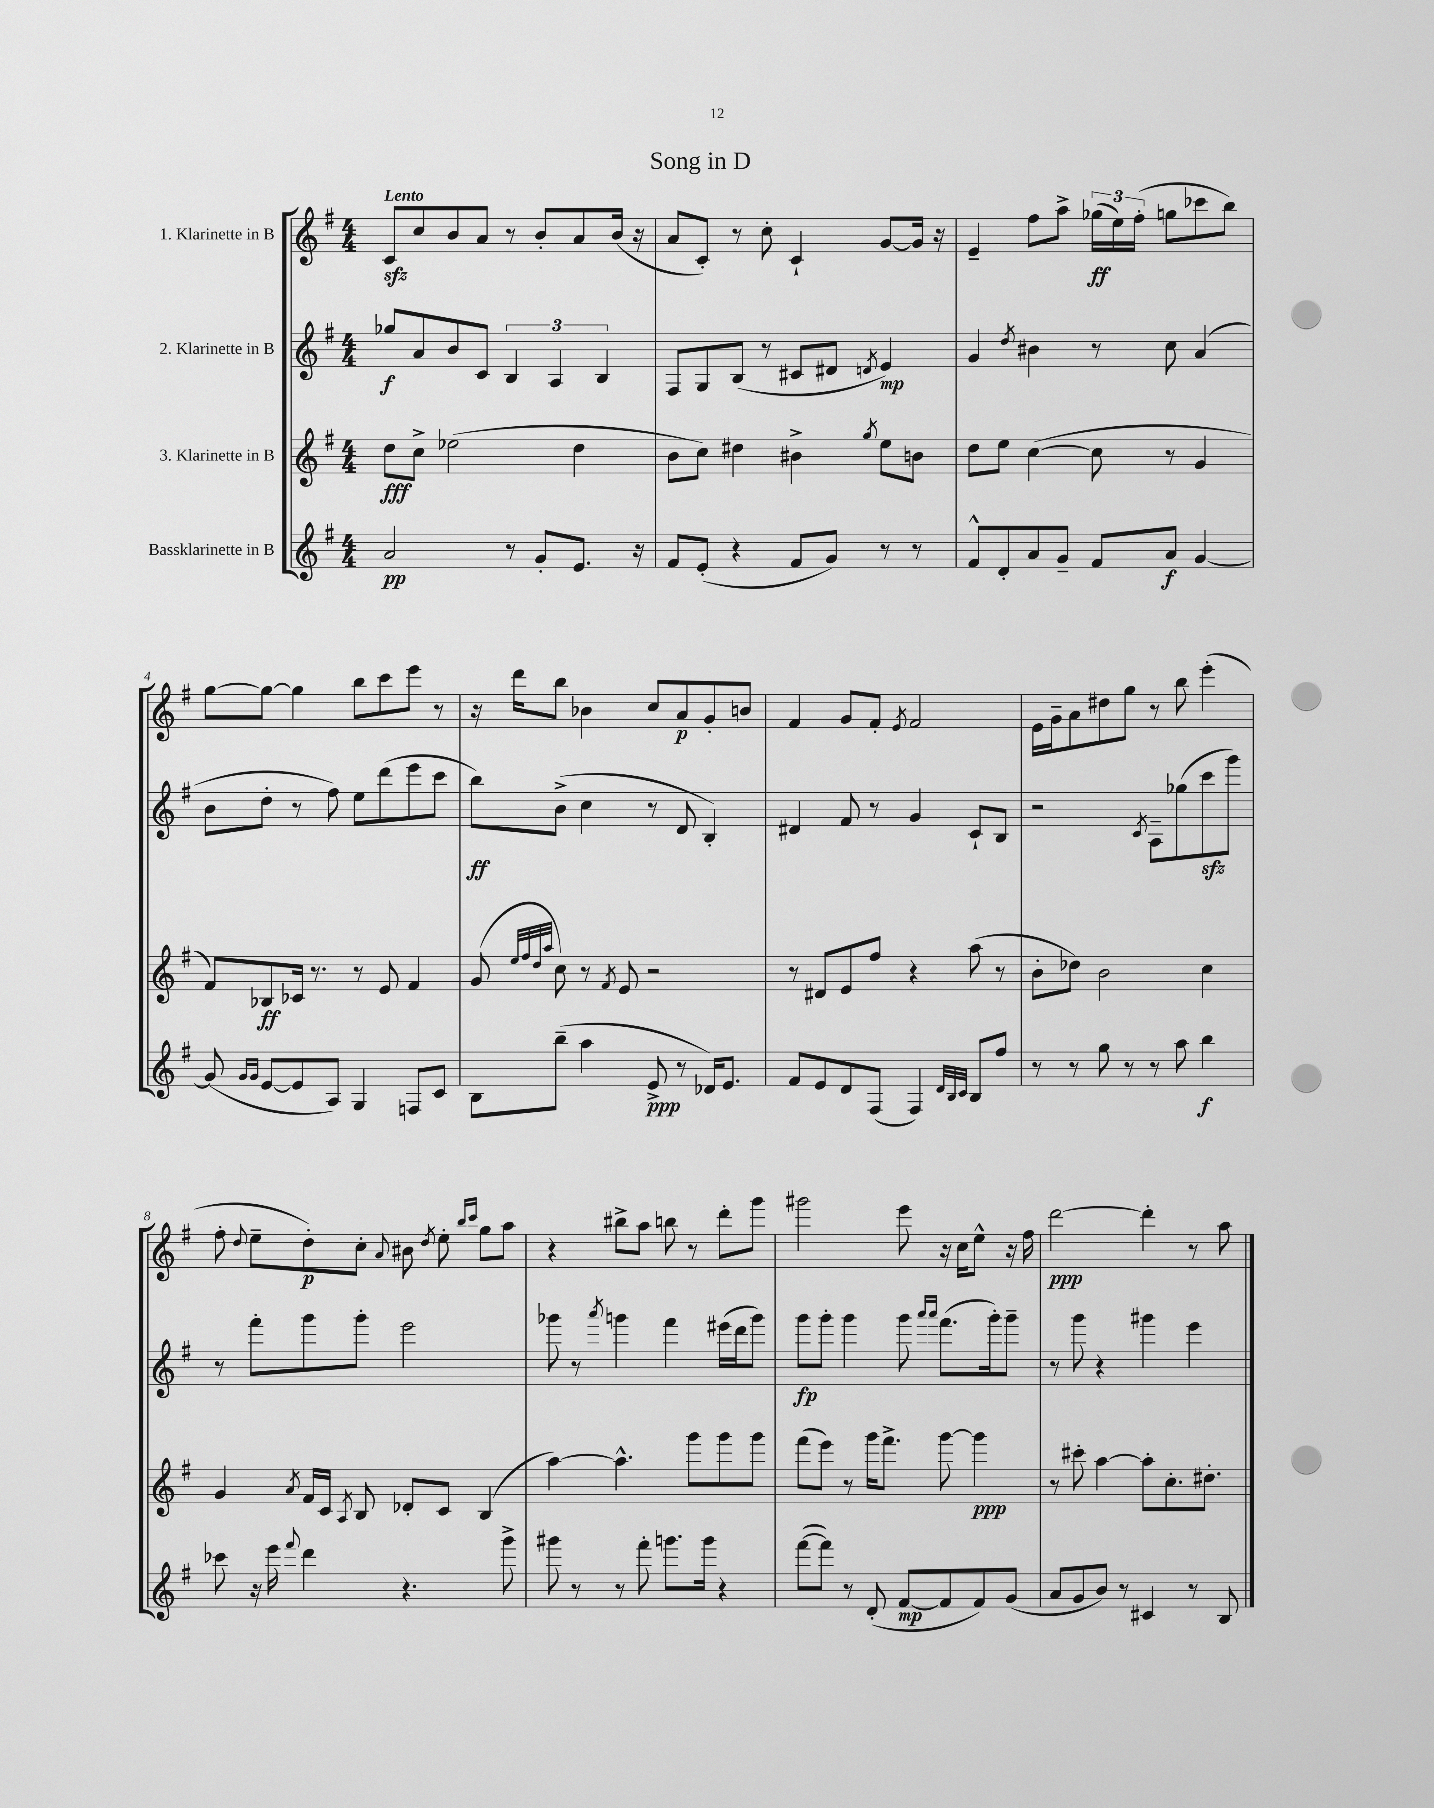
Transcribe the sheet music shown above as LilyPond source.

\header { title = "Song in D" }
<<
\new StaffGroup <<
\new Staff = "s0" \with { instrumentName = "1. Klarinette in B" } {
    \clef treble \key g \major \numericTimeSignature \time 4/4 \tempo "Lento"
    \autoBeamOff c'8[\sfz c''8 b'8 a'8] r8 b'8[-. a'8 b'16]( r16 |
    a'8[ c'8]-.) r8 c''8-. c'4-! g'8[~ g'16] r16 |
    e'4-- fis''8[ a''8]-> \tuplet 3/2 { ges''16[\ff( e''16) fis''16]-.( } g''8[ ces'''8 b''8]) |
    g''8[~ g''8]~ g''4 b''8[ c'''8 e'''8] r8 |
    r16 d'''16[ b''8] bes'4 c''8[ a'8\p g'8-. b'8] |
    fis'4 g'8[ fis'8]-. \acciaccatura { e'8 } fis'2 |
    e'16[ g'16-- a'8 dis''8 g''8] r8 b''8 e'''4-.( |
    fis''8-. \appoggiatura { d''8 } e''8[-- d''8-.\p) c''8]-. \appoggiatura { a'8 } bis'8 \acciaccatura { d''8 } e''8-. \grace { b''16[ c'''16] } g''8[ a''8] |
    r4 bis''8[-> a''8] b''8 r8 d'''8[-. g'''8] |
    gis'''2 e'''8 r16 c''16[ e''8]-^ r16 fis''16 |
    d'''2~\ppp d'''4-. r8 a''8 \bar "|." |
}
\new Staff = "s1" \with { instrumentName = "2. Klarinette in B" } {
    \clef treble \key g \major \numericTimeSignature \time 4/4
    \autoBeamOff ges''8[\f a'8 b'8 c'8] \tuplet 3/2 { b4 a4 b4 } |
    fis8[ g8 b8]( r8 cis'8[ dis'8] \acciaccatura { d'8 } e'4\mp) |
    g'4 \acciaccatura { d''8 } bis'4 r8 c''8 a'4( |
    b'8[ d''8]-. r8 fis''8) e''8[ d'''8( e'''8 c'''8] |
    b''8[\ff) b'8]->( c''4 r8 d'8 b4-.) |
    dis'4 fis'8 r8 g'4 c'8[-! b8] |
    r2 \acciaccatura { c'8 } a8[-- ges''8( c'''8\sfz g'''8]) |
    r8 fis'''8[-. g'''8 g'''8]-. e'''2 |
    ges'''8 r8 \acciaccatura { a'''8 } g'''4 fis'''4 eis'''16[( d'''16 g'''8]) |
    g'''8[\fp g'''8]-. g'''4 g'''8 \grace { a'''16[ a'''16] } fis'''8.[( g'''16-.) g'''8]-- |
    r8 g'''8 r4 gis'''4 e'''4 \bar "|." |
}
\new Staff = "s2" \with { instrumentName = "3. Klarinette in B" } {
    \clef treble \key g \major \numericTimeSignature \time 4/4
    \autoBeamOff d''8[\fff c''8]-> ees''2( d''4 |
    b'8[ c''8]) dis''4 bis'4-> \acciaccatura { g''8 } e''8[ b'8] |
    d''8[ e''8] c''4~( c''8 r8 g'4 |
    fis'8[) bes8\ff ces'16] r8. r8 e'8 fis'4 |
    g'8( \grace { e''32[ fis''32 d''32 a''32] } c''8) r8 \acciaccatura { fis'8 } e'8 r2 |
    r8 dis'8[ e'8 fis''8] r4 a''8( r8 |
    b'8[-. des''8]) b'2 c''4 |
    g'4 \acciaccatura { a'8 } fis'16[ c'16] \acciaccatura { a8 } b8 des'8[-. c'8] b4( |
    a''4~) a''4.-^ g'''8[ g'''8 g'''8] |
    fis'''8[( e'''8]) r8 g'''16[ fis'''8.]-> g'''8~ g'''4\ppp |
    r8 cis'''8-. a''4~ a''8[-. c''8.-. dis''8.]-. \bar "|." |
}
\new Staff = "s3" \with { instrumentName = "Bassklarinette in B" } {
    \clef treble \key g \major \numericTimeSignature \time 4/4
    \autoBeamOff a'2\pp r8 g'8[-. e'8.] r16 |
    fis'8[ e'8]-.( r4 fis'8[ g'8]) r8 r8 |
    fis'8[-^ d'8-. a'8 g'8]-- fis'8[ a'8]\f g'4~ |
    g'8( \grace { g'16[ g'16] } e'8[~ e'8 a8]) g4 f8[ c'8] |
    b8[ b''8]--( a''4 e'8->\ppp r8 des'16[) e'8.] |
    fis'8[ e'8 d'8 fis8]( fis4) \grace { d'32[ b32 c'32] } b8[ fis''8] |
    r8 r8 g''8 r8 r8 a''8 b''4\f |
    ces'''8 r16 e'''16 \appoggiatura { fis'''8 } d'''4 r4. g'''8-> |
    gis'''8 r8 r8 fis'''8-. g'''8.[ g'''16] r4 |
    fis'''8[~( fis'''8]) r8 d'8-.( fis'8[~\mp fis'8 fis'8) g'8]( |
    a'8[ g'8 b'8]) r8 cis'4 r8 b8 \bar "|." |
}
>>
>>
